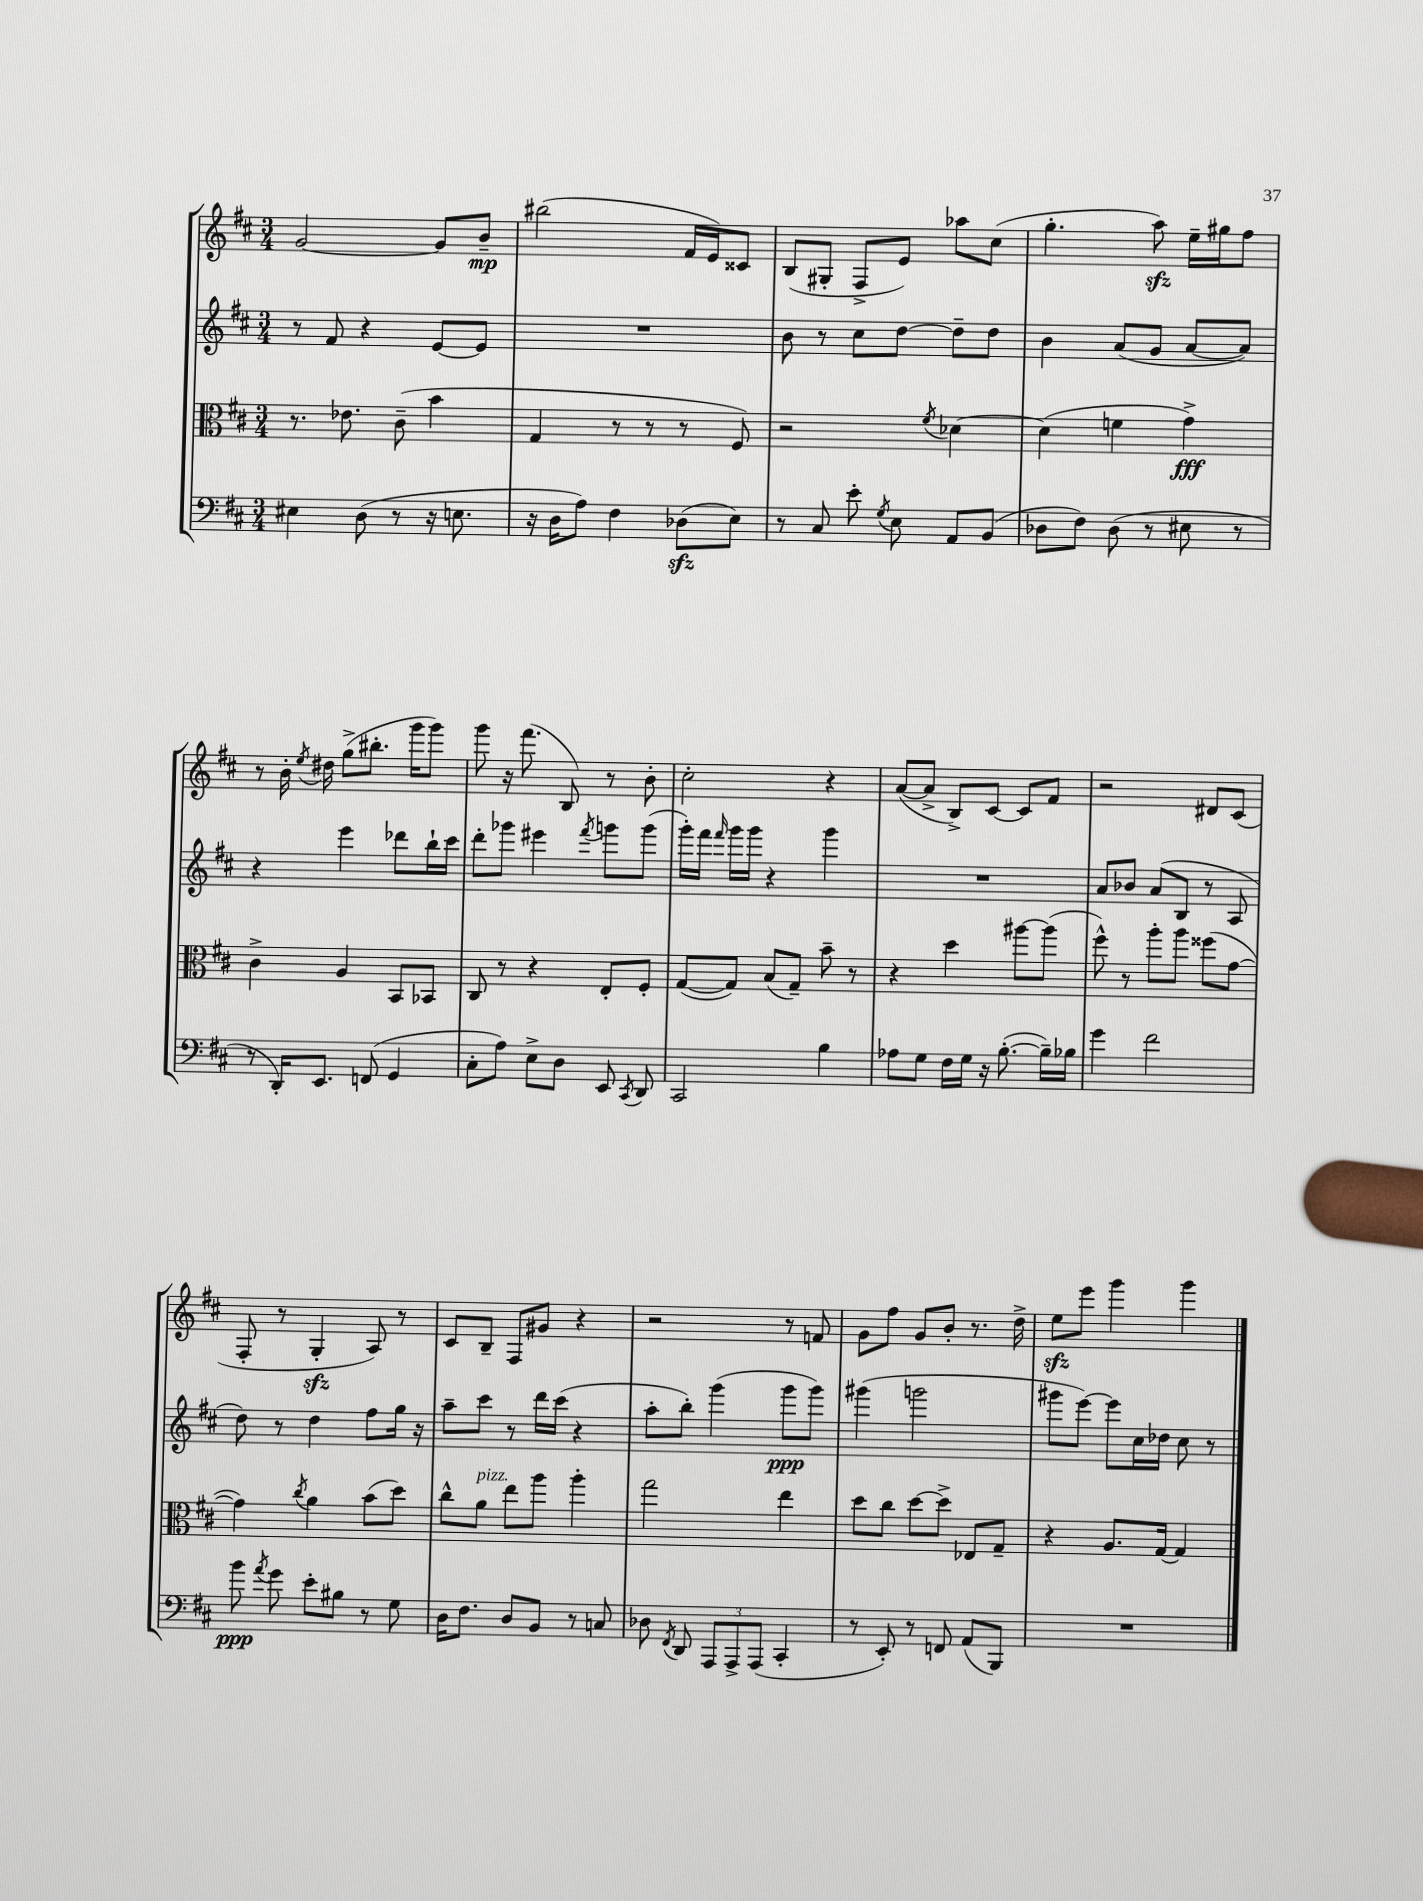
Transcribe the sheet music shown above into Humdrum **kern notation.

**kern	**dynam	**kern	**dynam	**kern	**dynam	**kern	**dynam
*part4	*part4	*part3	*part3	*part2	*part2	*part1	*part1
*staff4	*staff4	*staff3	*staff3	*staff2	*staff2	*staff1	*staff1
*clefF4	*	*clefC3	*	*clefG2	*	*clefG2	*
*k[f#c#]	*	*k[f#c#]	*	*k[f#c#]	*	*k[f#c#]	*
*M3/4	*	*M3/4	*	*M3/4	*	*M3/4	*
=75	=75	=75	=75	=75	=75	=75	=75
4E#X\	.	8.r	.	8r	.	[2g/	.
.	.	.	.	8f#/	.	.	.
.	.	8.e-X\	.	.	.	.	.
(8D\	.	.	.	4r	.	.	.
8r	.	(8c#~\	.	.	.	.	.
16r	.	4b\	.	[8e/L	.	8g/L]	.
8.En\	.	.	.	.	.	.	.
.	.	.	.	8e/J]	.	8b~/J	mp
=76	=76	=76	=76	=76	=76	=76	=76
16r	.	4G/	.	2.r	.	(2bb#X\	.
16D\KL	.	.	.	.	.	.	.
8A\J)	.	.	.	.	.	.	.
4F#\	.	8r	.	.	.	.	.
.	.	8r	.	.	.	.	.
(8D-Xzz\L	.	8r	.	.	.	16f#/LL	.
.	.	.	.	.	.	16e/J)	.
8E\J)	.	8F#/)	.	.	.	8c##X/J	.
=77	=77	=77	=77	=77	=77	=77	=77
8r	.	2r	.	8b\	.	(8B/L	.
8C#/	.	.	.	8r	.	8G#X'/J	.
8e'\	.	.	.	8cc#\L	.	8F#^/L	.
8qG/	.	.	.	.	.	.	.
8E\	.	.	.	[8dd\J	.	8e/J)	.
.	.	8qf#/	.	.	.	.	.
8AA/L	.	[4d-X\	.	8dd~\L]	.	8aa-X\L	.
(8BB/J	.	.	.	8dd\J	.	(8cc#\J	.
=78	=78	=78	=78	=78	=78	=78	=78
8D-X\L	.	(4d-\]	.	4b\	.	4.gg'\	.
8F#\J)	.	.	.	.	.	.	.
(8D-\	.	4fn\	.	(8a/L	.	.	.
8r	.	.	.	8g/J	.	8aazz\)	.
8E#X\	.	4g^\)	fff	[8a/L	.	16ee~\LL	.
.	.	.	.	.	.	16gg#X\J	.
8r	.	.	.	8a/J])	.	8ff#\J	.
!!LO:LB:g=z
=79	=79	=79	=79	=79	=79	=79	=79
8r	.	4c#^\	.	4r	.	8r	.
16DD'/KL)	.	.	.	.	.	16b'\	.
.	.	.	.	.	.	8qee/	.
8.EE/J	.	.	.	.	.	16dd#X\	.
.	.	4A/	.	4eee\	.	(8gg^\L	.
(8FFn/	.	.	.	.	.	8.bb#X'\J	.
4GG/	.	8BB/L	.	8ddd-X\L	.	.	.
.	.	.	.	.	.	16ggg\KL	.
.	.	8BB-X/J	.	16bb`\L	.	8ggg\J)	.
.	.	.	.	16ccc#\JJ	.	.	.
=80	=80	=80	=80	=80	=80	=80	=80
8C#'\L	.	8C#/	.	8ddd'\L	.	8ggg\	.
8A\J)	.	8r	.	8ggg-X\J	.	16r	.
.	.	.	.	.	.	(8.fff#\	.
8E^\L	.	4r	.	4eee#X\	.	.	.
8D\J	.	.	.	.	.	8B/)	.
.	.	.	.	8qfff#/	.	.	.
8EE/	.	8E'/L	.	8gggn\L	.	8r	.
8qCC#/	.	.	.	.	.	.	.
8DD/	.	8F#'/J	.	(8ggg\J	.	8b'\	.
=81	=81	=81	=81	=81	=81	=81	=81
2CC#/	.	([8G/L	.	16ggg'\LL)	.	2cc#'\	.
.	.	.	.	16fff#\JJ	.	.	.
.	.	.	.	16qqfff#/	.	.	.
.	.	8G/J])	.	16ggg\LL	.	.	.
.	.	.	.	16ggg\JJ	.	.	.
.	.	(8B/L	.	4r	.	.	.
.	.	8G~/J)	.	.	.	.	.
4B\	.	8b~\	.	4ggg\	.	4r	.
.	.	8r	.	.	.	.	.
=82	=82	=82	=82	=82	=82	=82	=82
8A-X\L	.	4r	.	2.r	.	([8a/L	.
8G\J	.	.	.	.	.	8a^/J]	.
16F#\LL	.	4dd\	.	.	.	8B^/L)	.
16G\JJ	.	.	.	.	.	.	.
16r	.	.	.	.	.	[8c#/J	.
([8.B'\	.	.	.	.	.	.	.
.	.	[8aa#X\L	.	.	.	8c#/L]	.
16B~\LL])	.	(8aa#\J]	.	.	.	8f#/J	.
16B-X\JJ	.	.	.	.	.	.	.
=83	=83	=83	=83	=83	=83	=83	=83
4g\	.	8ff#^^\)	.	8a/L	.	2r	.
.	.	8r	.	8b-X/J	.	.	.
2f#\	.	8aa'\L	.	(8a/L	.	.	.
.	.	8aa\J	.	8B/J	.	.	.
.	.	(8ff##X\L	.	8r	.	8d#X/L	.
.	.	[8g\J	.	8A/	.	(8c#/J	.
!!LO:LB:g=z
=84	=84	=84	=84	=84	=84	=84	=84
8b\	ppp	4g\])	.	8dd\)	.	8F#'/	.
8qa/	.	.	.	.	.	.	.
8g\	.	.	.	8r	.	8r	.
.	.	8qcc#/	.	.	.	.	.
8e'\L	.	4a\	.	4dd\	.	4Gzz'/	.
8B#X\J	.	.	.	.	.	.	.
8r	.	(8b\L	.	8ff#\L	.	8A/)	.
8G\	.	8dd\J)	.	16gg\Jk	.	8r	.
.	.	.	.	16r	.	.	.
=85	=85	=85	=85	=85	=85	=85	=85
16D\KL	.	8cc#^^\L	.	8aa~\L	.	8c#/L	.
8.F#\J	.	.	.	.	.	.	.
!	!	!LO:TX:a:i:t=pizz.	!	!	!	!	!
.	.	8a\J	.	8ccc#\J	.	8B~/J	.
8D/L	.	8ee\L	.	8r	.	8F#/L	.
8BB/J	.	8aa\J	.	16ddd\LL	.	8g#X/J	.
.	.	.	.	(16ccc#\JJ	.	.	.
8r	.	4aa'\	.	4r	.	4r	.
8Cn/	.	.	.	.	.	.	.
=86	=86	=86	=86	=86	=86	=86	=86
8D-X\	.	2gg\	.	8aa'\L	.	2r	.
8qFF#/	.	.	.	.	.	.	.
8DD/	.	.	.	8bb'\J)	.	.	.
12AAA/L	.	.	.	(4ggg\	.	.	.
12AAA^/	.	.	.	.	.	.	.
(12AAA/J	.	.	.	.	.	.	.
4CC#'/	.	4ee\	.	8ggg\L	ppp	8r	.
.	.	.	.	8ggg\J)	.	8fn/	.
=87	=87	=87	=87	=87	=87	=87	=87
8r	.	8dd\L	.	(4ggg#X\	.	8g\L	.
8EE'/)	.	8cc#\J	.	.	.	8ff#\J	.
8r	.	[8dd\L	.	2gggn\	.	8g/L	.
8FFn/	.	8dd^\J]	.	.	.	8b'/J	.
(8AA/L	.	8E-X/L	.	.	.	8.r	.
8BBB/J)	.	8G~/J	.	.	.	.	.
.	.	.	.	.	.	16dd^\	.
=88	=88	=88	=88	=88	=88	=88	=88
2.r	.	4r	.	8ggg#X\L	.	8eezz\L	.
.	.	.	.	[8eee\J)	.	8eee\J	.
.	.	8.A/L	.	8eee\L]	.	4ggg\	.
.	.	.	.	16cc#\L	.	.	.
.	.	[16G/Jk	.	16dd-X\JJ	.	.	.
.	.	4G/]	.	8cc#\	.	4ggg\	.
.	.	.	.	8r	.	.	.
==	==	==	==	==	==	==	==
*-	*-	*-	*-	*-	*-	*-	*-
